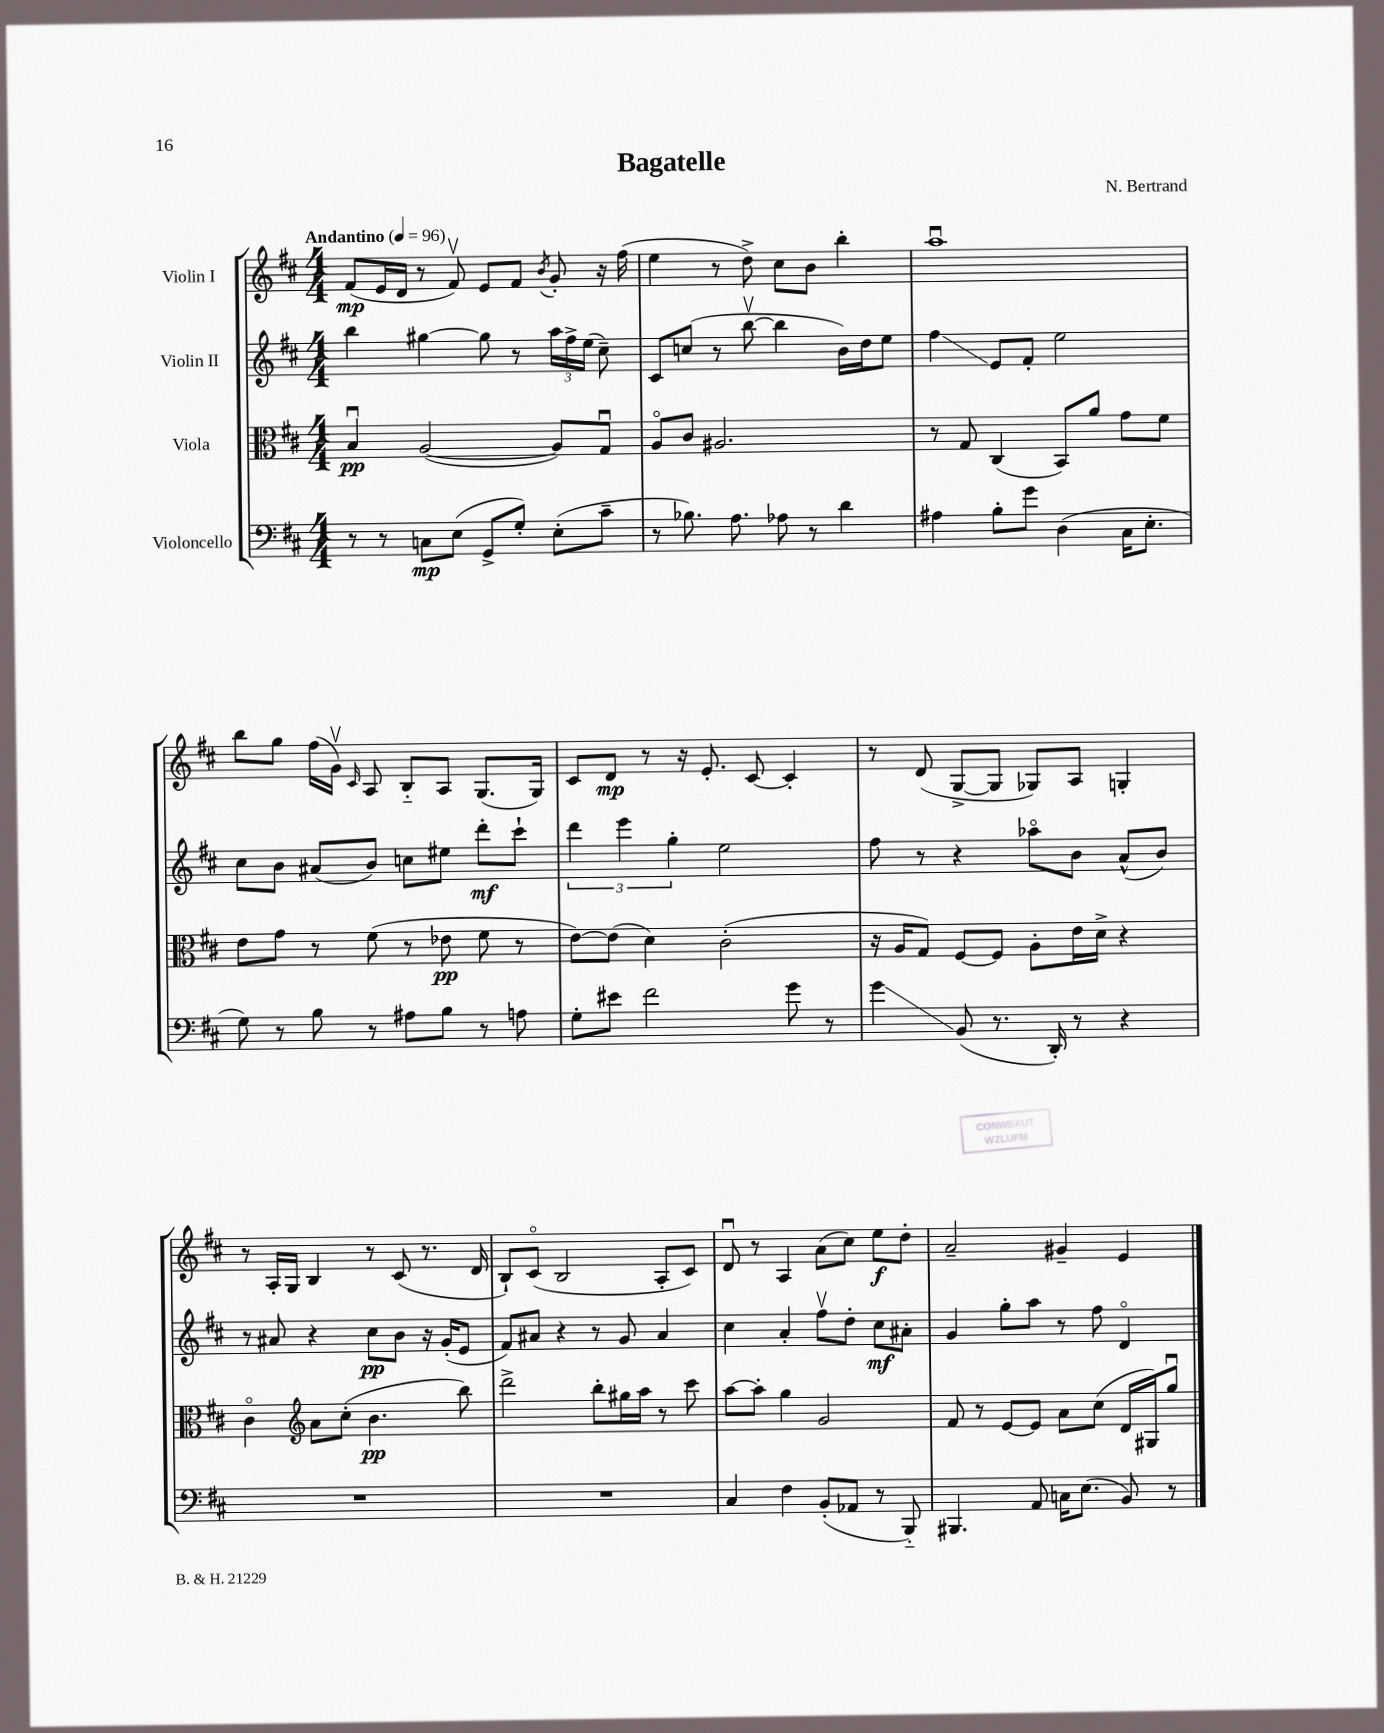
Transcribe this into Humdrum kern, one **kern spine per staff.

**kern	**kern	**kern	**kern
*staff4	*staff3	*staff2	*staff1
*clefF4	*clefC3	*clefG2	*clefG2
*k[f#c#]	*k[f#c#]	*k[f#c#]	*k[f#c#]
*M4/4	*M4/4	*M4/4	*M4/4
*MM96	*MM96	*MM96	*MM96
8r	4Bu/	4bb\	(8f#/L
8r	.	.	16e/L
.	.	.	16d/JJ
8C\L	([2A/	[4gg#\	8r
(8E\J	.	.	8f#v/)
8GG^/L	.	8gg#\]	8e/L
8G'/J)	.	8r	8f#/J
.	.	.	8qb/
(8E'\L	8A/]L)	24aa\LL	8g'/
.	.	24ff#^\	.
.	.	(24ee\JJ	.
8c#~\J	8Gu/J	8cc#~\)	16r
.	.	.	(16ff#\
=	=	=	=
8r	8Ao/L	8c#/L	4ee\
8.B-\)	8c#/J	(8cc/J	.
.	2.A#/	8r	8r
8.A\	.	.	.
.	.	[8bbv\	8dd^\)
8A-\	.	4bb\]	8cc#\L
8r	.	.	8b\J
4d\	.	16b\LL)	4bb'\
.	.	16dd\J	.
.	.	8ee\J	.
=	=	=	=
4A#\	8r	4ff#\	1aau
.	8G/	.	.
8B'\L	(4C#/	8e/L	.
8g\J	.	8f#'/J	.
(4D\	8BB/L)	2ee\	.
.	8a/J	.	.
16C#\LK	8g\L	.	.
8.E'\J	.	.	.
.	8f#\J	.	.
=	=	=	=
8G\)	8e\L	8cc#\L	8bb\L
8r	8g\J	8b\J	8gg\J
8B\	8r	(8a#/L	(16ff#\LL
.	.	.	16gv\JJ)
.	.	.	16qqc#/
8r	(8f#\	8b/J)	8A/
8A#\L	8r	8cc\L	8B'~/L
8B\J	8e-\	8ee#\J	8A/J
8r	8f#\	8ddd'\L	(8.G/L
8A\	8r	8ccc#`\J	.
.	.	.	16G/Jk)
=	=	=	=
8G'\L	[8e\L)	6ddd\	8c#/L
8e#\J	(8e\]J	.	8d/J
.	.	6eee\	.
2f#\	4d\)	.	8r
.	.	6gg'\	.
.	.	.	16r
.	.	.	8.e'/
.	(2c#'\	2ee\	.
.	.	.	[8c#/
8g\	.	.	4c#'/]
8r	.	.	.
=	=	=	=
4g\	16r	8ff#\	8r
.	16A/LK	.	.
.	8G/J)	8r	(8d/
(8BB/	[8F#/L	4r	[8G^/L
8.r	8F#/]J	.	8G/]J
.	8A'\L	8aa-o\L	8G-/L)
16DD'/)	.	.	.
8r	16e\L	8b\J	8A/J
.	16d^\JJ	.	.
4r	4r	(8a^^/L	4G'/
.	.	8b/J)	.
=	=	=	=
1r	4c#o\	8r	8r
.	.	8a#/	16A'/LL
.	.	.	16G/JJ
*	*clefG2	*	*
.	8a\L	4r	4B/
.	(8cc#'\J	.	.
.	4.b\	8cc#\L	8r
.	.	8b\J	(8c#/
.	.	16r	8.r
.	.	(16g'/LK	.
.	8bb\)	8e/J	.
.	.	.	16d/
=	=	=	=
1r	2ddd^\	8f#/L)	8B`/L)
.	.	8a#/J	(8c#o/J
.	.	4r	2B/
.	8bb'\L	8r	.
.	16gg#\L	8g/	.
.	16aa\JJ	.	.
.	8r	4a#/	8A'/L
.	8ccc#\	.	8c#/J)
=	=	=	=
4C#/	[8aa\L	4cc#\	8du/
.	8aa'\]J	.	8r
4F#\	4gg\	4a'/	4A/
(8BB'/L	2g/	8ff#v\L	(8a\L
8AA-/J	.	8dd'\J	8cc#\J)
8r	.	8cc#\L	8ee\L
8BBB'~/)	.	8a#'\J	8dd'\J
=	=	=	=
4.BBB#/	8f#/	4g/	2a~/
.	8r	.	.
.	[8e/L	8gg'\L	.
8AA/	8e/]J	8aa\J	.
16C\LK	8a\L	8r	4g#~/
(8.E\J	.	.	.
.	(8cc#\J	8ff#\	.
8BB/)	16d/LL	4do/	4e/
.	16G#/J)	.	.
8r	8ggu/J	.	.
==	==	==	==
*-	*-	*-	*-
